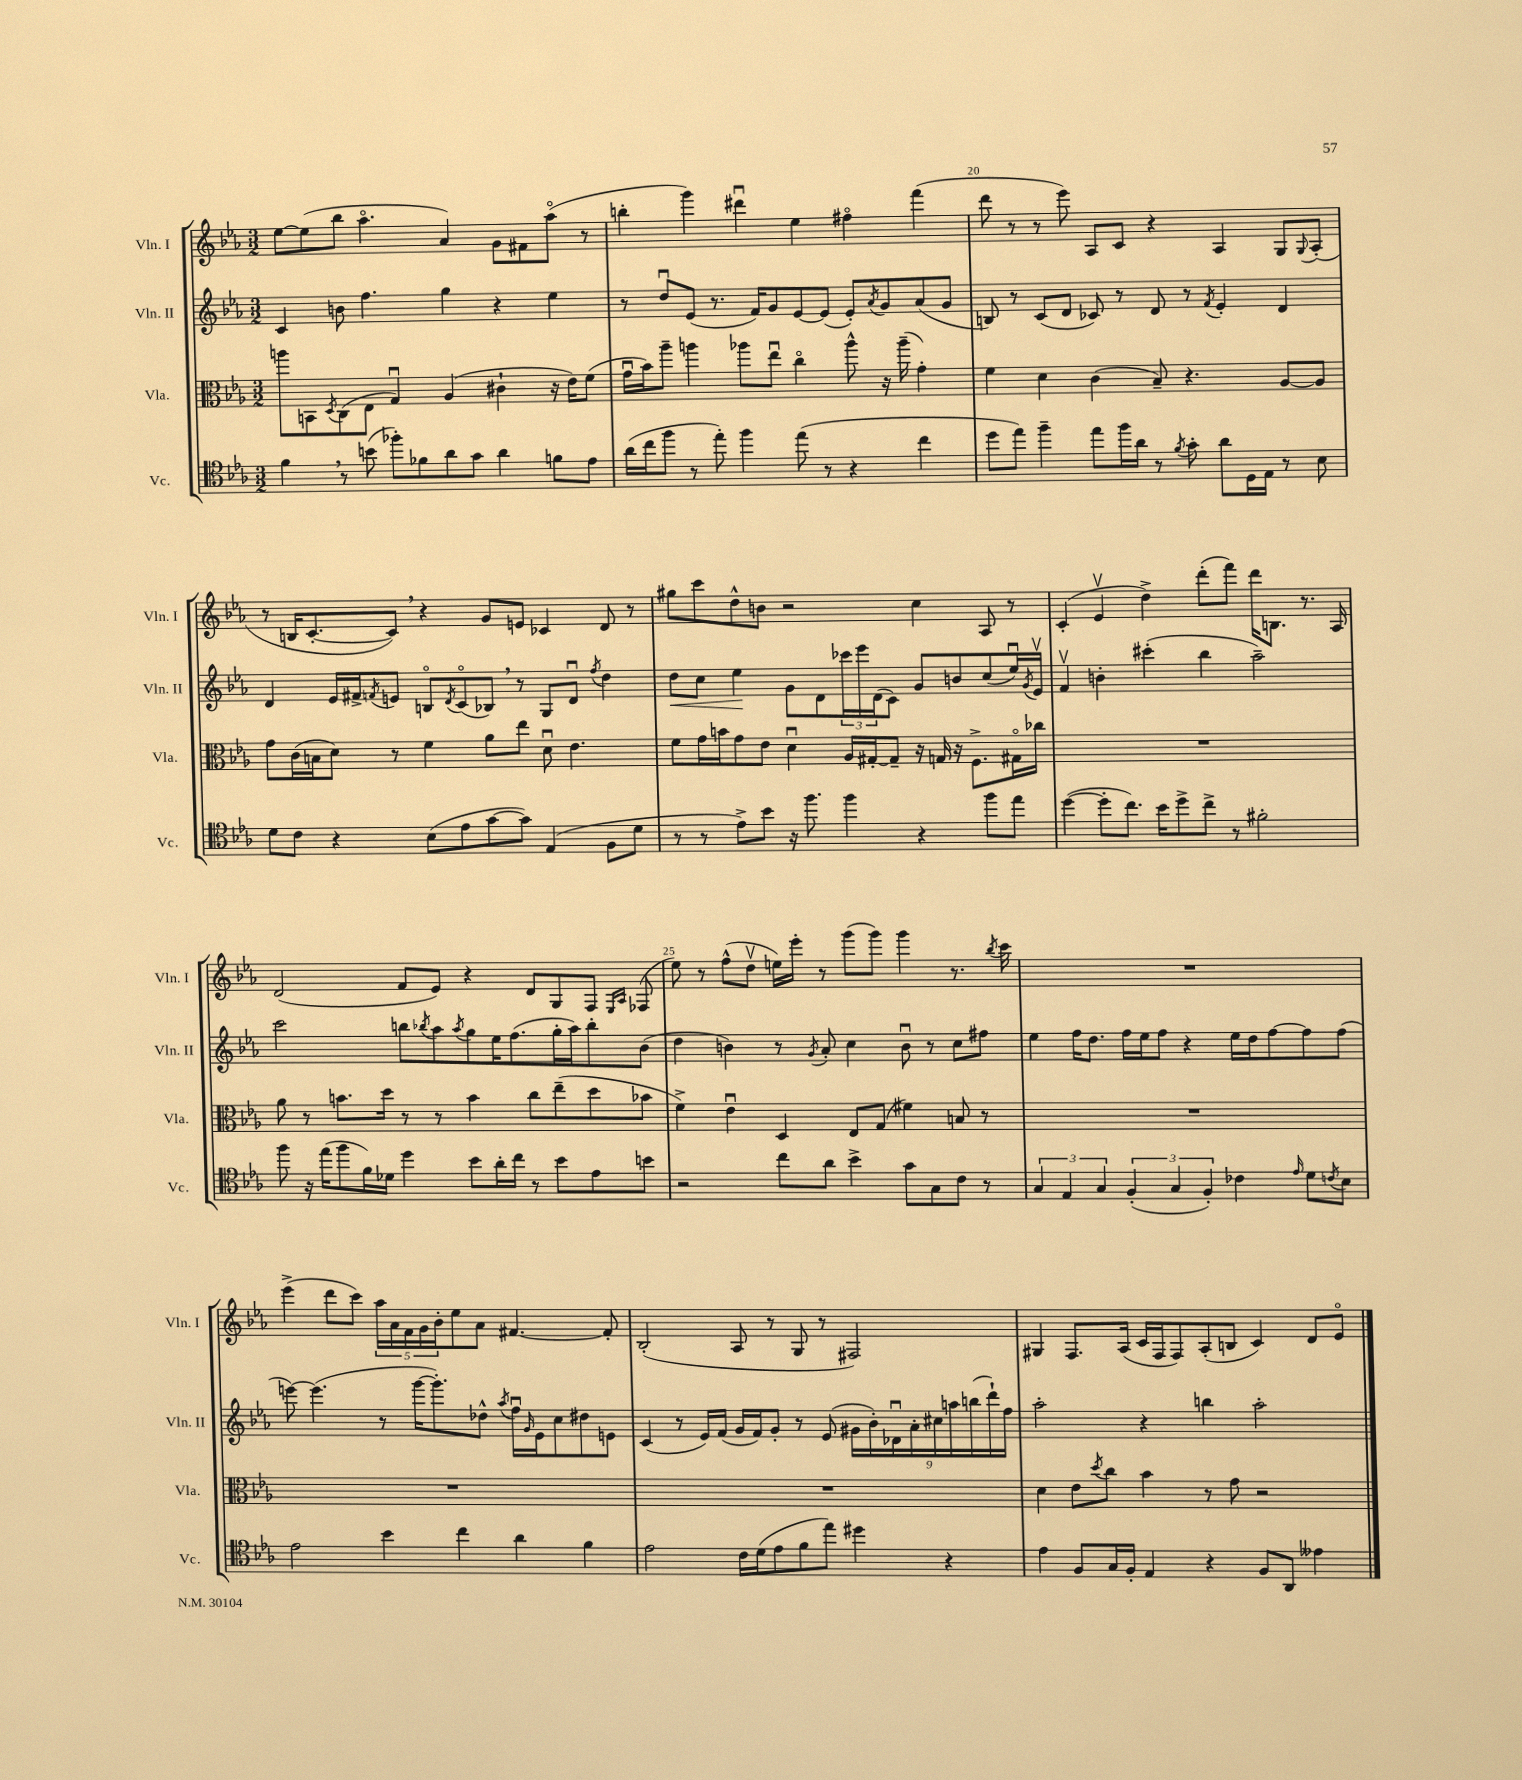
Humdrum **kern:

**kern	**kern	**kern	**dynam	**kern
*part4	*part3	*part2	*part2	*part1
*staff4	*staff3	*staff2	*staff2	*staff1
*I"Vc.	*I"Vla.	*I"Vln. II	*	*I"Vln. I
*I'Vc.	*I'Vla.	*I'Vln. II	*	*I'Vln. I
*clefC4	*clefC3	*clefG2	*	*clefG2
*k[b-e-a-]	*k[b-e-a-]	*k[b-e-a-]	*	*k[b-e-a-]
*M3/2	*M3/2	*M3/2	*	*M3/2
=18	=18	=18	=18	=18
4f,\	8aan\L	4c/	.	[8ee-\L
.	8BBn\	.	.	(8ee-\]
.	8qD/	.	.	.
8r	(8C\	8bn\	.	8bb-\J
(8bn\	8E-\J	4.ff\	.	4.aa-\
8ff-X'\L)	4Gu/)	.	.	.
8f-X\	.	.	.	.
8a-\	(4A-/	4gg\	.	4a-/)
8g\J	.	.	.	.
4a-\	4c#X`\	4r	.	8g\L
.	.	.	.	8f#X\
8fn\L	16r	4ee-\	.	(8aa-\J
.	16e-\KL)	.	.	.
8e-\J	(8f\J	.	.	8r
=19	=19	=19	=19	=19
(16a-\LL	16gu\LL	8r	.	4bbn'\
16cc\J	16b-\J)	.	.	.
8ff\J	8aa-~\J	8ddu/L	.	.
8r	4aan\	(8e-/J	.	4ggg\)
8ee-'\)	.	8.r	.	.
4ff\	8aa-X\L	.	.	4ddd#Xu\
.	.	16f/KL)	.	.
.	8ee-u\J	8g/	.	.
(8ee-\	4cc\	[8e-/	.	4ee-\
8r	.	(8e-/J]	.	.
4r	8aa-^^\	8e-'/L)	.	4ff#X\
.	.	8qa-/	.	.
.	16r	8g/	.	.
.	(16aa-~\	.	.	.
4cc\	4g'\)	(8a-/	.	(4fff\
.	.	8g/J	.	.
=20	=20	=20	=20	=20
8dd\L	4f\	8Bn/)	.	8ddd\
8ee-\J)	.	8r	.	8r
4ff~\	4d\	(8c/L	.	8r
.	.	8d/J	.	8eee-\)
8ee-\L	(4c\	8c-X/)	.	8A-/L
16ff\L	.	8r	.	8c/J
16a-\JJ	.	.	.	.
8r	8B-~/)	8d/	.	4r
8qf/	.	.	.	.
8g'\	4.r	8r	.	.
.	.	8qf/	.	.
8a-\L	.	4e-'/	.	4A-/
16D\L	.	.	.	.
16E-\JJ	.	.	.	.
8r	[8A-/L	4d/	.	8G/L
.	.	.	.	8qqG/
8B-\	8A-/J]	.	.	(8A-'/J
!!LO:LB:g=z
=21	=21	=21	=21	=21
8d\L	8g\L	4d/	.	8r
8c\J	(16c\L	.	.	16Bn/KL
.	16Bn\J	.	.	[8.c'/
4r	8d\J)	16e-/LL	.	.
.	.	16f#X^/J	.	.
.	.	8qfn/	.	.
.	8r	8en/J	.	8c,/J])
(8B-\L	4f\	8Bn/L	.	4r
.	.	8qd/	.	.
8e-\	.	(8c/	.	.
[8g\	8a-\L	8B-X,/J)	.	8g/L
8g\J])	8ee-\J	8r	.	8en/J
(4E-/	8du\	8G/L	.	4c-X/
.	4.e-\	8du/J	.	.
.	.	8qff/	.	.
8F\L	.	4dd\	.	8d/
8d\J	.	.	.	8r
=22	=22	=22	=22	=22
!	!	!	!LO:HP:b	!
8r	8f\L	8dd\L	<	8gg#X\L
8r	16g\L	8cc\J	.	8ccc\
.	16bn\J	.	.	.
8e-^\L)	8g\	4ee-\	.	8dd^^\
8b-\J	8e-\J	.	.	8bn\J
16r	4du\	8g\L	[	2r
8.ff\	.	.	.	.
.	.	8d\	.	.
4ff\	16A-/LL	24ccc-X\L	.	.
.	.	24eee-\	.	.
.	[16G#X'/J	.	.	.
.	.	(24d\J	.	.
.	8G#~/J]	8c\J)	.	.
4r	16r	8g/L	.	4cc\
.	16Gn/	.	.	.
.	16r	8bn/	.	.
.	8.F^\L	.	.	.
8ff\L	.	(8cc/	.	8A-/
8ee-\J	16G#X\L	16ee-u/L)	.	8r
.	.	8qg/	.	.
.	16cc-X\JJ	16e-v/JJ	.	.
=23	=23	=23	=23	=23
([4dd\	1.r	4fv/	.	(4c'/
8dd'\L]	.	4bn'\	.	4e-v/
8.cc\J)	.	.	.	.
.	.	(4ccc#X'\	.	4dd^\)
16b-\KL	.	.	.	.
8dd^\	.	.	.	.
8cc^\J	.	4bb-\	.	(8ddd'\L
8r	.	.	.	8fff\J)
2f#X'\	.	2aa-~\)	.	16ddd\KL
.	.	.	.	8.Bn\J
.	.	.	.	8.r
.	.	.	.	16A-/
!!LO:LB:g=z
=24	=24	=24	=24	=24
8ff\	8a-\	2ccc\	.	(2d/
16r	8r	.	.	.
(16ee-\KL	.	.	.	.
8ff\	8.bn\L	.	.	.
16f\L)	.	.	.	.
16d-X\JJ	16dd\Jk	.	.	.
4dd\	8r	8bbn\L	.	8f/L
.	.	8qbb-X/	.	.
.	8r	8aa-\	.	8e-/J)
.	.	8qaa-/	.	.
8b-\L	4b\	8gg\	.	4r
16a-'\L	.	16ee-\K	.	.
16cc\JJ	.	(8.ff\	.	.
8r	8cc\L	.	.	8d/L
8b-\L	(8ee-~\	16gg'\L	.	8G/
.	.	16aa-\J)	.	.
8e-\	8dd\	8bb-'\	.	8F/J
.	.	.	.	16qqE-/LL
.	.	.	.	16qqA-/JJ
8bn\J	8b-X\J	(8b-\J	.	(8F-X/
=25	=25	=25	=25	=25
2r	4f^\)	4dd\	.	8ee-\)
.	.	.	.	8r
.	4e-u\	4bn\)	.	(8ff^^\L
.	.	.	.	8ddv\J
8cc\L	4D/	8r	.	16een\LL)
.	.	.	.	16eee-'\JJ
.	.	8qg/	.	.
8a-\J	.	8a-'/	.	8r
4b-^\	8E-/L	4cc\	.	(8ggg\L
.	(8G/J	.	.	8ggg\J)
8g\L	4f#X\)	8bu\	.	4ggg\
8G\	.	8r	.	.
8c\J	8Bn/	8cc\L	.	8.r
8r	8r	8ff#X\J	.	.
.	.	.	.	8qbb-/
.	.	.	.	16ccc\
=26	=26	=26	=26	=26
6G/	1.r	4ee-\	.	1.r
6E-/	.	.	.	.
.	.	16ff\KL	.	.
.	.	8.dd\J	.	.
6G/	.	.	.	.
(6F'/	.	16ff\LL	.	.
.	.	16ee-\J	.	.
.	.	8ff\J	.	.
6G/	.	.	.	.
.	.	4r	.	.
6F'/)	.	.	.	.
4c-X\	.	16ee-\LL	.	.
.	.	16dd\J	.	.
.	.	[8ff\	.	.
16qqe-/	.	.	.	.
8d\L	.	8ff\]	.	.
8qcn/	.	.	.	.
8B-\J	.	(8ff\J	.	.
!!LO:LB:g=z
=27	=27	=27	=27	=27
2e-\	1.r	[8eeen\)	.	(4eee-^\
.	.	(4.eee\]	.	.
.	.	.	.	8ddd\L
.	.	.	.	8ccc\J)
4b-\	.	8r	.	20aa-\LL
.	.	.	.	20a-\
.	.	.	.	20f\
.	.	[16ggg\KL	.	.
.	.	.	.	20g\
.	.	8.ggg'\])	.	.
.	.	.	.	20b-'\J
4cc\	.	.	.	8ee-\
.	.	8dd-X^^\J	.	8a-\J
.	.	8qaa-/	.	.
4a-\	.	16ffu\LL	.	[4.f#X/
.	.	16qqg/	.	.
.	.	16e-\J	.	.
.	.	8cc\	.	.
4f\	.	8dd#X\	.	.
.	.	8en\J	.	8f#'/]
=28	=28	=28	=28	=28
2e-\	1.r	(4c/	.	(2B-'/
.	.	8r	.	.
.	.	16e-/LL)	.	.
.	.	(16f/JJ	.	.
16c\LL	.	16g/LL	.	8A-/
(16d\J	.	16f/J)	.	.
8e-\	.	8g'/J	.	8r
8f\	.	8r	.	8G/
8ee-\J)	.	(8e-/	.	8r
4dd#X\	.	18g#X\LL	.	2F#X/)
.	.	18b-'\)	.	.
.	.	18d-Xu\	.	.
.	.	18a-'\	.	.
.	.	18cc#X\	.	.
4r	.	.	.	.
.	.	18aan\	.	.
.	.	(18bbn\	.	.
.	.	18ddd`\)	.	.
.	.	18ff\JJ	.	.
=29	=29	=29	=29	=29
4e-\	4d\	2aa-'\	.	4G#X/
8F/L	8e-\L	.	.	8.F/L
.	8qdd/	.	.	.
16G/L	8cc\J	.	.	.
16F'/JJ	.	.	.	(16A-/Jk
4E-/	4b-\	4r	.	16c/LL
.	.	.	.	16F/J
.	.	.	.	8F/)
4r	8r	4bbn\	.	(8A-'/
.	8g\	.	.	8Bn/J
8F/L	2r	2aa-'\	.	4c/)
8AA-/J	.	.	.	.
4e--X\	.	.	.	8d/L
.	.	.	.	8e-/J
==	==	==	==	==
*-	*-	*-	*-	*-
